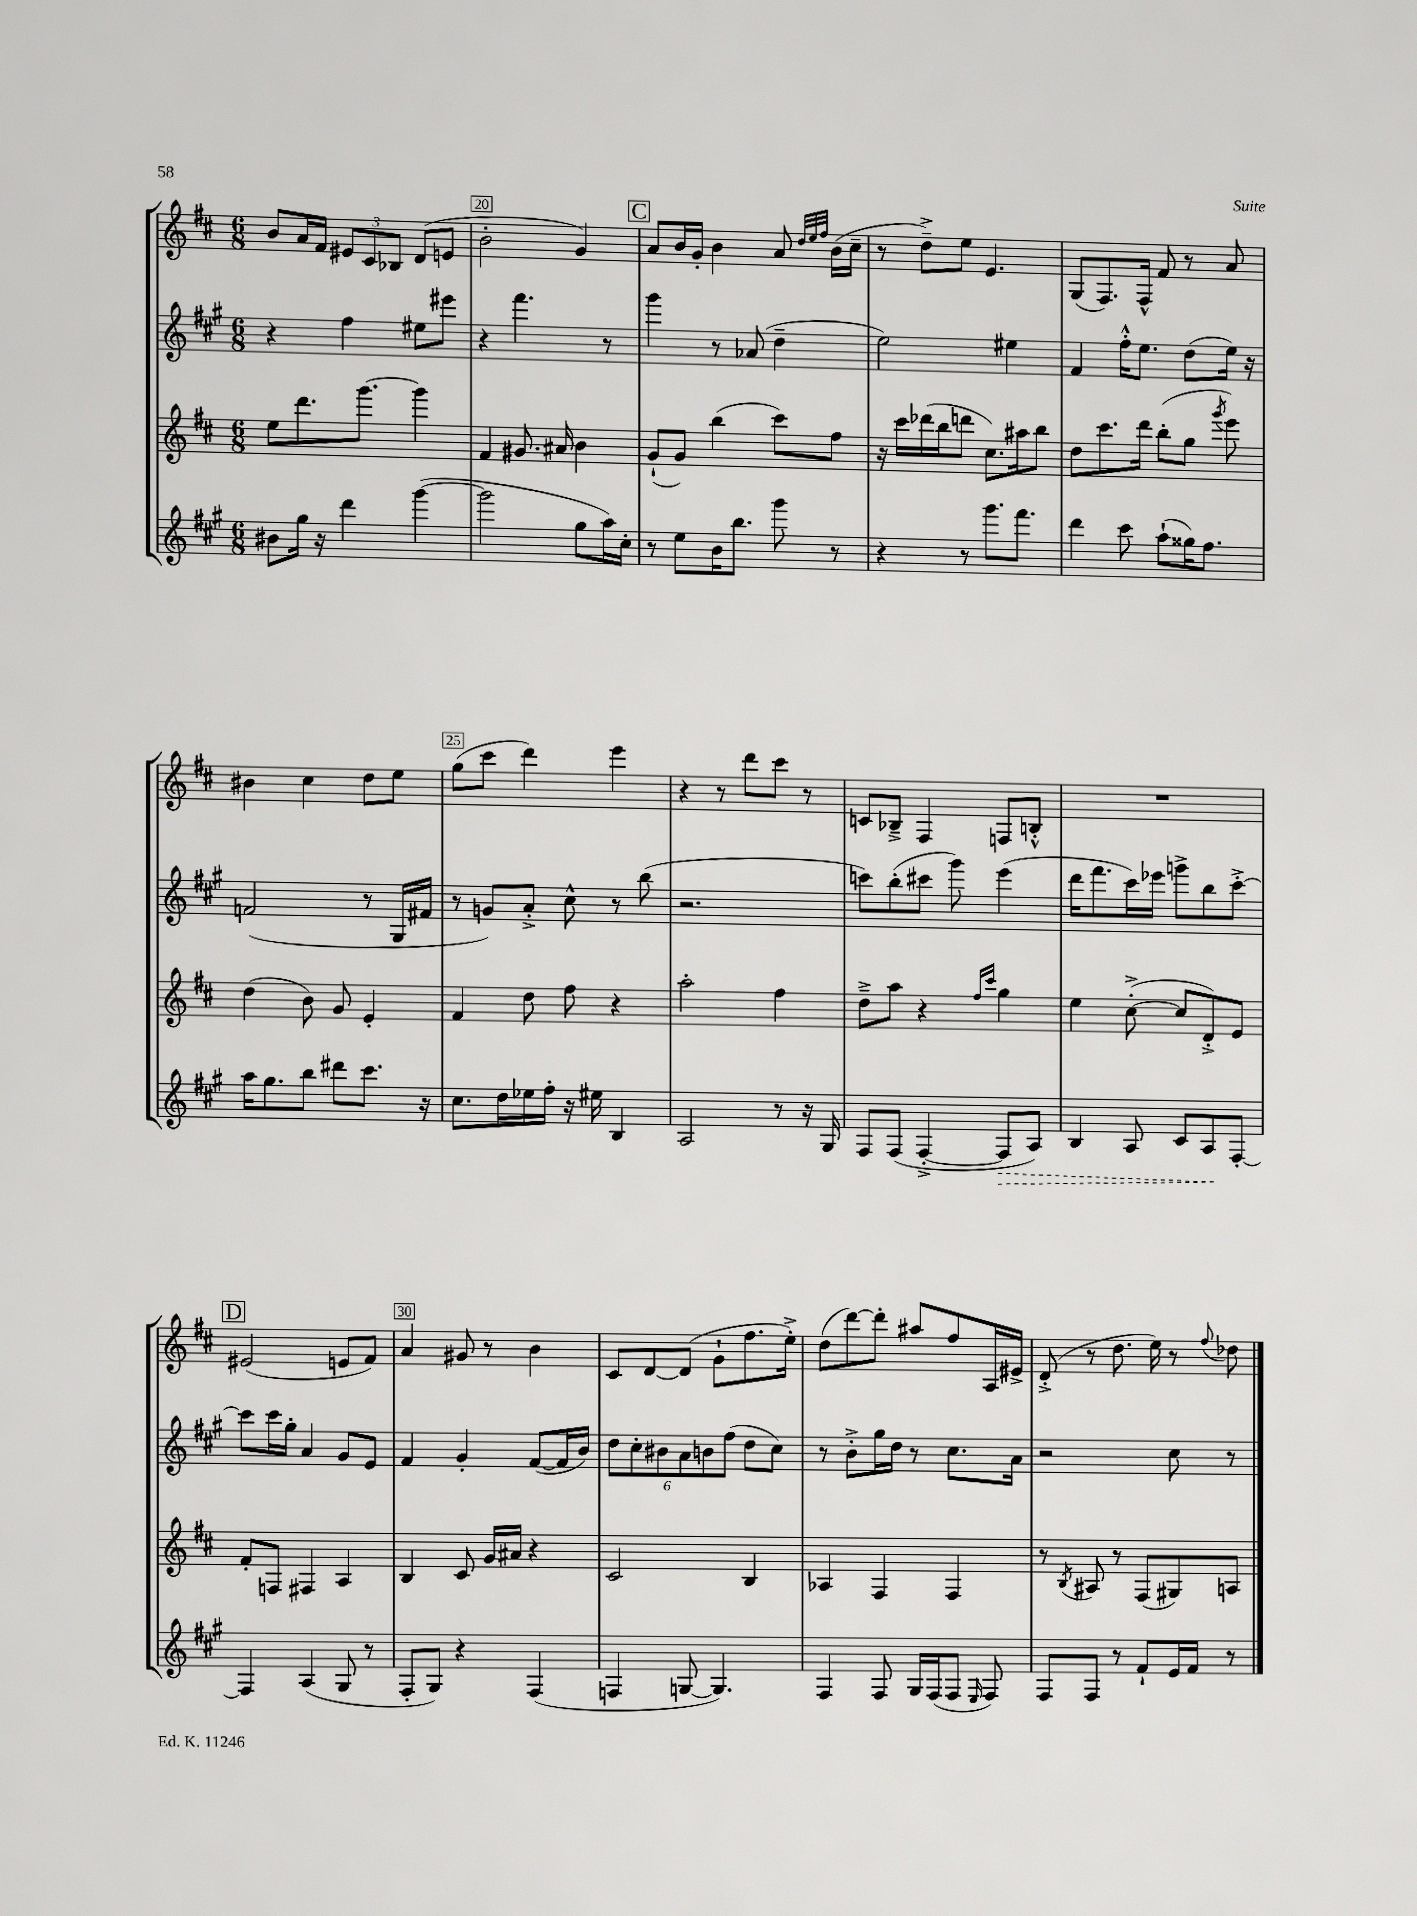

**kern	**dynam	**kern	**kern	**kern
*part4	*part4	*part3	*part2	*part1
*staff4	*staff4	*staff3	*staff2	*staff1
*clefG2	*	*clefG2	*clefG2	*clefG2
*k[f#c#g#]	*	*k[f#c#]	*k[f#c#g#]	*k[f#c#]
*M6/8	*	*M6/8	*M6/8	*M6/8
=19	=19	=19	=19	=19
8b#X\L	.	8ee\L	4r	8b/L
16gg#\Jk	.	8.ddd\	.	16a/L
16r	.	.	.	16f#/JJ
4ddd\	.	.	4ff#\	12e#X/L
.	.	[8.ggg\J	.	.
.	.	.	.	12c#/
.	.	.	.	12B-X/J
([4ggg#\	.	4ggg\]	8ee#X\L	(8d/L
.	.	.	8eee#X\J	8en/J
=20	=20	=20	=20	=20
2ggg#\]	.	4f#/	4r	2b'\
.	.	8.g#X/	4.fff#\	.
.	.	16a#X/	.	.
8gg#\L	.	4b\	.	4g/)
16aa\L)	.	.	8r	.
16cc#'\JJ	.	.	.	.
!!LO:REH:place=s1:t=C
=21	=21	=21	=21	=21
8r	.	(8g`/L	4ggg#\	8a/L
8ee\L	.	8g/J)	.	16b/L
.	.	.	.	16g'/JJ
16b\K	.	(4bb\	8r	4b\
8.bb\J	.	.	.	.
.	.	.	(8a-X/	.
8ggg#\	.	8ccc#\L)	4dd~\	8a/
.	.	.	.	32qqdd/LLL
.	.	.	.	32qqee/
.	.	.	.	32qqff#/JJJ
8r	.	8ff#\J	.	(16b\LL
.	.	.	.	16cc#~\JJ
=22	=22	=22	=22	=22
4r	.	16r	2ee\)	8r
.	.	16ccc#\LL	.	.
.	.	(16ddd-X\	.	8dd~^\L)
.	.	16bb\J	.	.
8r	.	8dddn\J	.	8ee\J
8.ggg#\L	.	8.cc#\L)	.	4.e/
.	.	.	4ee#X\	.
8.fff#\J	.	16aa#X\k	.	.
.	.	8bb\J	.	.
=23	=23	=23	=23	=23
4ddd\	.	8dd\L	4f#/	(8G/L
.	.	8.ccc#\	.	8.F#/)
8ccc#\	.	.	16ff#'^^\KL	.
.	.	16ddd\Jk	8.ee\J	16F#^^/Jk
(8aa`\L	.	(8bb'\L	.	8f#/
16gg##X\K)	.	8gg\J	(8dd\L	8r
8.ff#\J	.	.	.	.
.	.	8qggg/	.	.
.	.	8eee\)	16ee\Jk)	8a/
.	.	.	16r	.
!!LO:LB:g=z
=24	=24	=24	=24	=24
16aa\KL	.	(4dd\	(2fn/	4b#X\
8.gg#\	.	.	.	.
8bb\J	.	8b\)	.	4cc#\
8ddd#X\L	.	8g/	.	.
8.ccc#\J	.	4e'/	8r	8dd\L
.	.	.	16G#/LL	8ee\J
16r	.	.	16f#X/JJ	.
=25	=25	=25	=25	=25
8.cc#\L	.	4f#/	8r	(8gg\L
.	.	.	8gn/L)	8ccc#\J
16dd\L	.	.	.	.
16ee-X\	.	8dd\	8a'^/J	4ddd\)
16ff#'\JJ	.	.	.	.
16r	.	8ff#\	8cc#^^\	.
16ee#X\	.	.	.	.
4B/	.	4r	8r	4eee\
.	.	.	(8bb\	.
=26	=26	=26	=26	=26
2A/	.	2aa'\	2.r	4r
.	.	.	.	8r
.	.	.	.	8ddd\L
8r	.	4ff#\	.	8ccc#\J
16r	.	.	.	8r
16G#/	.	.	.	.
=27	=27	=27	=27	=27
8F#/L	.	8dd~^\L	8cccn\L)	8cn/L
(8F#/J	.	8aa\J	(8bb'\	8B-X~^/J
[4F#'^/	.	4r	8ccc#X\J	4F#/
.	.	.	8ggg#\)	.
.	.	16qqff#/LL	.	.
.	.	16qqccc#/JJ	.	.
!	!LO:HP:b	!	!	!
8F#/L]	>	4gg\	(4eee\	8Fn/L
8A/J)	.	.	.	8Bn'^^/J
=28	=28	=28	=28	=28
4B/	.	4ee\	16ddd\KL	2.r
.	.	.	8.fff#\	.
8A/	.	([8cc#'^\	16ccc#\L)	.
.	.	.	16eee-X\JJ	.
8c#/L	.	8cc#/L]	8gggn^\L	.
8A/	.	8d'^/)	8bb\	.
[8F#'/J	]	8e/J	[8ccc#'^\J	.
!!LO:LB:g=z
!!LO:REH:place=s1:t=D
=29	=29	=29	=29	=29
4F#/]	.	8f#'/L	8ccc#\L]	(2e#X/
.	.	8Fn/J	16ccc#\L	.
.	.	.	16gg#'\JJ	.
(4A/	.	4F#X/	4a/	.
8G#/	.	4A/	8g#/L	8en/L
8r	.	.	8e/J	8f#/J)
=30	=30	=30	=30	=30
8F#'/L	.	4B/	4f#/	4a/
8G#/J)	.	.	.	.
4r	.	8c#/	4g#'/	8g#X/
.	.	16g/LL	.	8r
.	.	16a#X/JJ	.	.
(4F#/	.	4r	([8f#/L	4b\
.	.	.	16f#/L]	.
.	.	.	16b/JJ)	.
=31	=31	=31	=31	=31
4Fn/	.	2c#/	12dd\L	8c#/L
.	.	.	12cc#'\	.
.	.	.	.	[8d/
.	.	.	12b#X\	.
[8Gn/	.	.	12a\	(8d/J]
.	.	.	12bn\	.
4.G/])	.	.	.	8g`\L
.	.	.	(12ff#\J	.
.	.	4B/	8dd\L	8.ff#\
.	.	.	8cc#\J)	.
.	.	.	.	16ee'^\Jk)
=32	=32	=32	=32	=32
4F#/	.	4A-X/	8r	(8dd\L
.	.	.	8b'^\L	[8ddd\)
8F#/	.	4F#/	16gg#\L	8ddd'\J]
.	.	.	16dd\JJ	.
16G#/LL	.	.	8r	8aa#X/L
(16F#/J	.	.	.	.
8F#/J	.	4F#/	8.cc#\L	8ff#/
16qqE/	.	.	.	.
8F#/)	.	.	.	16A/L
.	.	.	16a\Jk	16e#X^/JJ
=33	=33	=33	=33	=33
8F#/L	.	8r	2r	(8d'^/
.	.	8qB/	.	.
8F#/J	.	8A#X/	.	8r
8r	.	8r	.	8.dd\
8f#`/L	.	(8F#/L	.	.
.	.	.	.	16ee\)
16e/L	.	8G#X/)	8cc#\	8r
16f#/JJ	.	.	.	.
.	.	.	.	8qqff#/
8r	.	8An/J	8r	8dd-X\
==	==	==	==	==
*-	*-	*-	*-	*-
